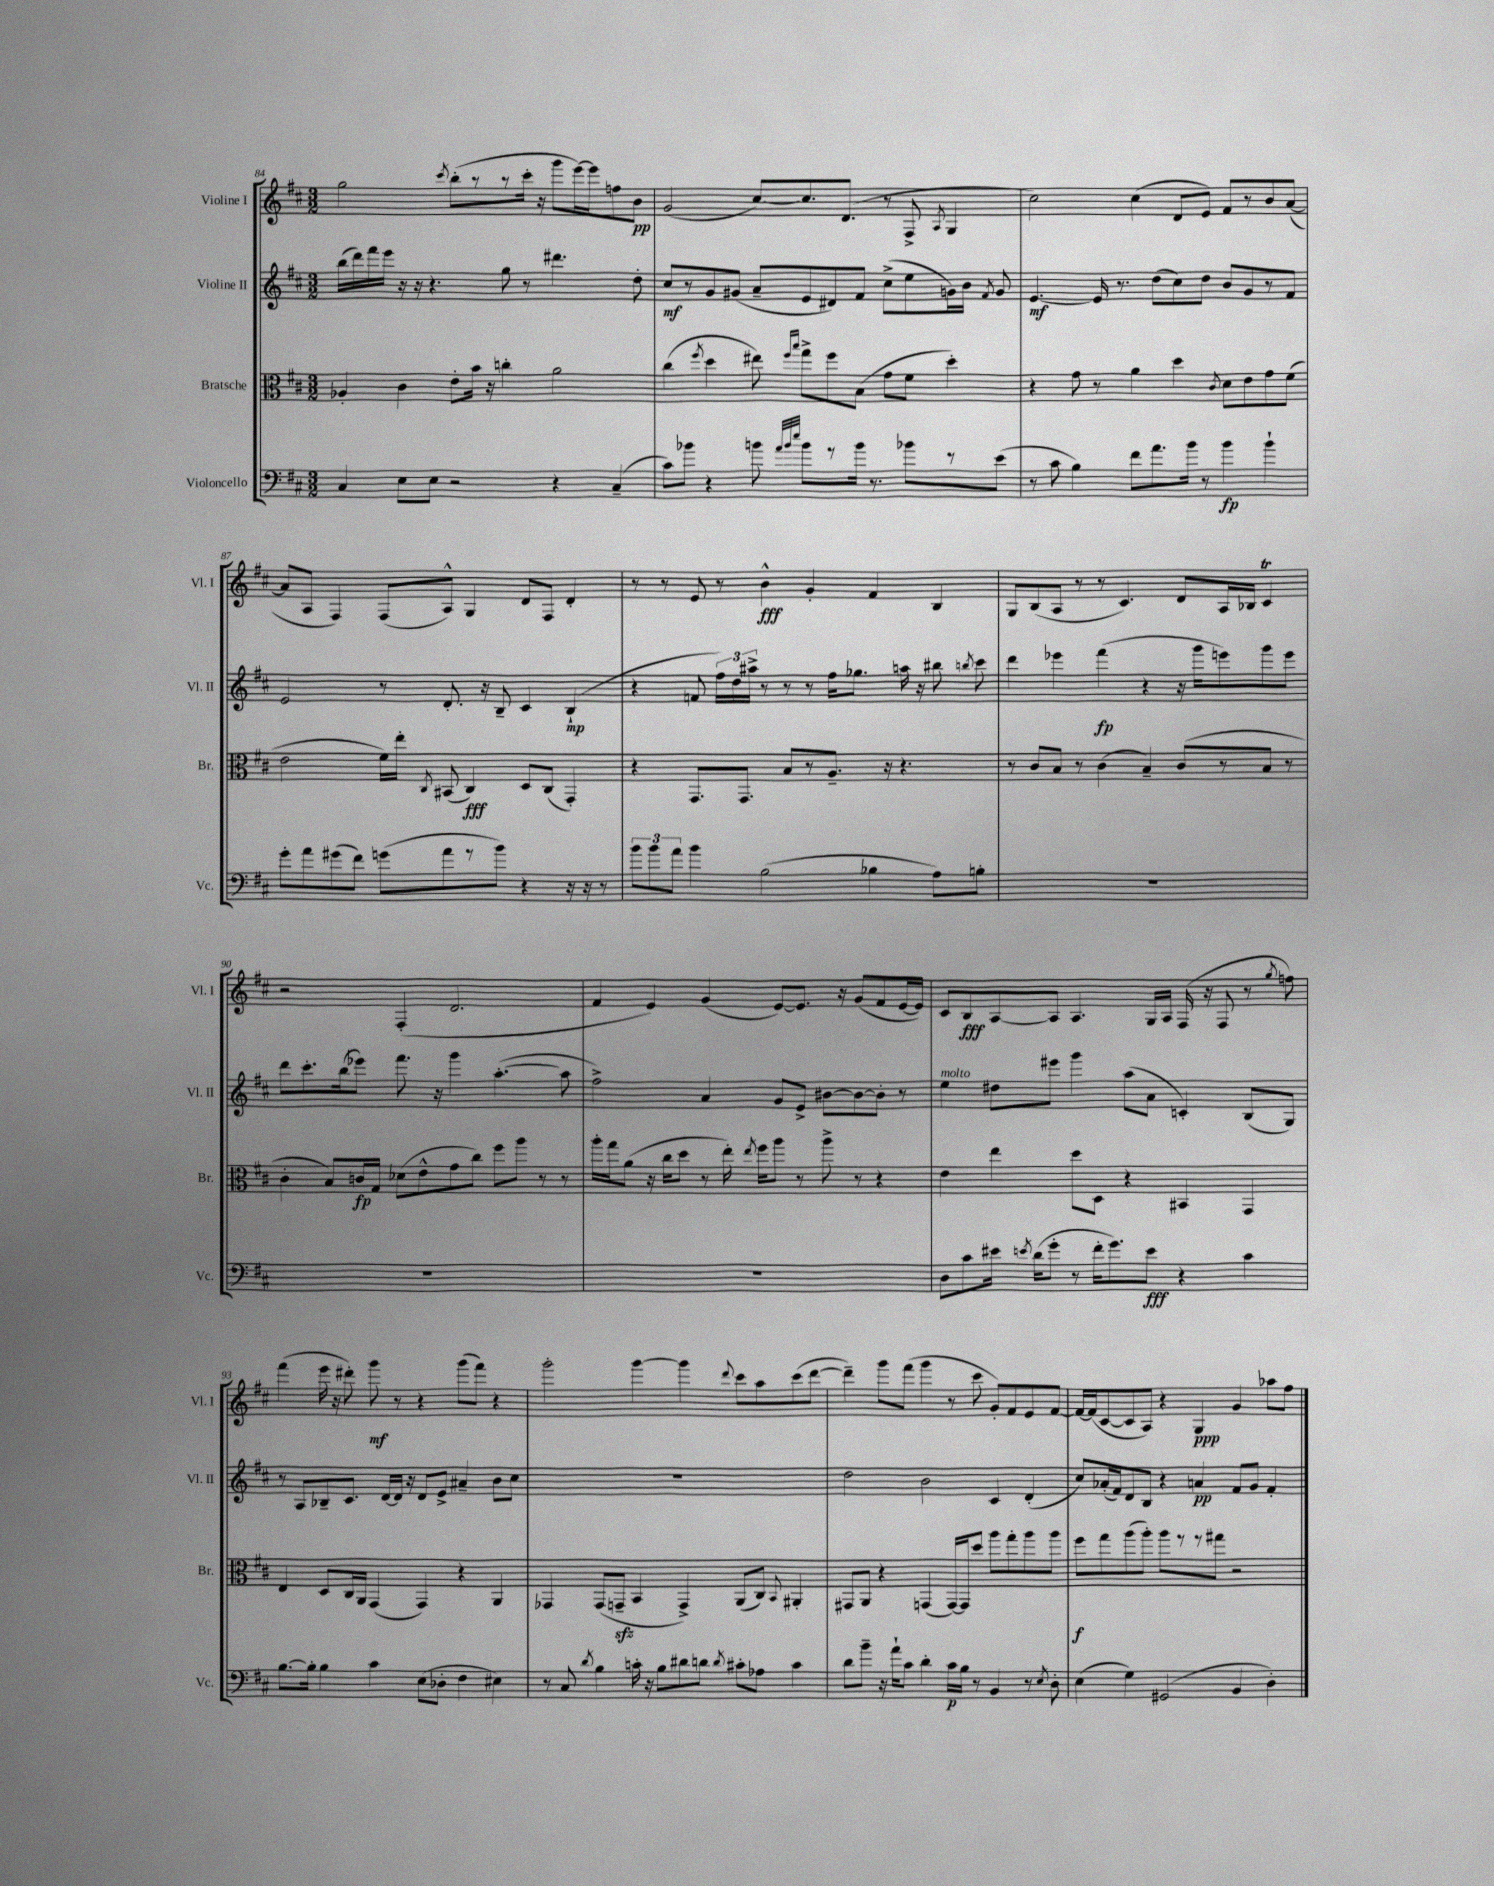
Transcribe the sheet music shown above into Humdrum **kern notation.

**kern	**kern	**kern	**kern
*staff4	*staff3	*staff2	*staff1
*clefF4	*clefC3	*clefG2	*clefG2
*k[f#c#]	*k[f#c#]	*k[f#c#]	*k[f#c#]
*M3/2	*M3/2	*M3/2	*M3/2
4C#	4A-'	(16bb	2gg
.	.	16ddd)	.
.	.	16fff#	.
.	.	16eee	.
8E	4c#	16r	.
.	.	16r	.
8E	.	4.r	.
.	.	.	8qccc#
2r	8e'	.	(8bb'
.	16b	.	8r
.	16r	.	.
.	4cc'	8gg	8r
.	.	8r	16ccc#'
.	.	.	16r
4r	2a	4.ddd#	8ggg
.	.	.	[16eee)
.	.	.	16eee]
(4C#~	.	.	8ff
.	.	8dd'	8b
=	=	=	=
8c#)	(4cc#	8cc#	(2g
8b-	.	8r	.
.	8qff#	.	.
4r	4dd	8g	.
.	.	(8g#	.
8b	8ee#)	8a~	[8cc#)
32qqa	.	.	.
32qqb	16qqff#	.	.
32qqee	16qqbb	.	.
8b	8gg^	8e	8.cc#]
8r	8ff#	8d#)	.
.	.	.	(8.d
16b	(8B	8f#	.
8.r	.	.	.
.	8g	(8cc#^	8r
8b-	8f#	8ee	8F#^
.	.	.	8qA
8r	4dd')	16g)	4G
.	.	16b	.
.	.	8qf#	.
(8e	.	8g	.
=	=	=	=
8r	4r	[4.e	2cc#)
8c#	.	.	.
4B)	8g	.	.
.	8r	16e]	.
.	.	8.r	.
8f#	4a	.	(4cc#
8.a	.	(8dd	.
.	4dd	8cc#)	8d
16b	.	.	.
8r	.	8dd	8e)
.	8qc#	.	.
4b	8d	8b	8f#
.	8e	8g	8r
4b`	8g	8r	8b
.	(8f#	8f#	([8a
=	=	=	=
8g'	2e	2e	8a]
8a	.	.	8A
(8g#	.	.	4F#)
8f#)	.	.	.
(8g	16f#)	8r	(8F#
.	16ee'	.	.
.	8qC#	.	.
8a	(8BB#	8.d'	8A^^)
8r	4C#)	.	4G
.	.	16r	.
8b)	.	8B~	.
4r	8D	4c#	8d
.	(8C#	.	8F#
16r	4GG')	(4B`	4d'
16r	.	.	.
8r	.	.	.
=	=	=	=
12b	4r	4r	8r
12b	.	.	.
.	.	.	8r
12a	.	.	.
4b	8.GG	8f	8e
.	.	24ff#)	8r
.	.	24dd	.
.	8.GG	.	.
.	.	24aa#^	.
(2B	.	8r	4b^^
.	8B	8r	.
.	8r	8r	4g'
.	8.A~	16ff#	.
.	.	8.gg-	.
4B-	.	.	4f#
.	16r	.	.
.	4.r	16aa	.
.	.	16r	.
8A)	.	8bb#	4B
.	.	8qbb	.
8B'	.	8ccc#	.
=	=	=	=
1.r	8r	4ddd	8G
.	8c#	.	(8B
.	8B	4eee-	8A
.	8r	.	8r
.	(4c#	(4fff#	8r
.	.	.	4.c#)
.	4B~)	4r	.
.	(8c#	16r	8d
.	.	16ggg	.
.	8r	8eee)	16A
.	.	.	16B-
.	8B	8ggg	4c#
.	8r	8eee	.
=	=	=	=
1.r	4c#'	8ddd	2r
.	.	8.ccc#'	.
.	8B)	.	.
.	.	(16bb	.
.	16c	8eee-)	.
.	16G	.	.
.	(8d-	8.fff#	(4F#'
.	8e^^	.	.
.	.	16r	.
.	8g	4ggg	2.d
.	8cc#)	.	.
.	8ff#	([4.aa'	.
.	8aa	.	.
.	8r	.	.
.	8r	8aa]	.
=	=	=	=
1.r	16aa'	2ff#^)	4f#
.	16gg	.	.
.	(8a	.	.
.	16r	.	4e)
.	16cc#	.	.
.	8dd	.	.
.	8r	4a	(4g
.	16ee')	.	.
.	8qee	.	.
.	16ff#	.	.
.	8aa	8g	[8e)
.	8r	8e^	8.e]
.	8aa^	[8b#	.
.	.	.	16r
.	8r	8b#_	(8g
.	4r	8b#']	8f#
.	.	8r	[16e
.	.	.	16e])
=	=	=	=
8D	4e	4ee	8c#
8c#	.	.	8B
16e#	4ee	8dd#	[8A
8qe	.	.	.
(16d	.	.	.
8g'	.	8eee#	8A]
8r	8dd	4ggg	4.A
16f#'	8D	.	.
8.g)	.	.	.
.	4r	(8aa	.
8e	.	8a	16G
.	.	.	16A
4r	4BB#	4c')	(16F#
.	.	.	16r
.	.	.	8F#
4c#	4GG	(8B	8r
.	.	.	8qgg
.	.	8G)	8ff)
=	=	=	=
[8.B	4E	8r	(4fff#
.	.	8A	.
16B']	.	.	.
4B	8D	8B-~	16eee
.	.	.	16r
.	16C#	8.c#	8ddd#')
.	16AA	.	.
4c#	(4GG	.	8ggg
.	.	[16d	.
.	.	16d]	8r
.	.	16r	.
(8E	4GG)	8d	4r
8D-'	.	8e^	.
4F#	4r	4a#~	(8ggg
.	.	.	8fff#)
4E#)	4AA	8b	4r
.	.	8cc#	.
=	=	=	=
8r	4GG-	1.r	2ggg'
8C#	.	.	.
8qd	.	.	.
4B	(8GG-	.	.
.	8GG~	.	.
16c'	4BB	.	[4ggg
16r	.	.	.
8B	.	.	.
8d#	4GG^)	.	4ggg]
8d	.	.	.
8qd	.	.	8qqddd
8c#'	(8AA	.	8ccc#
8A-	8C#)	.	8aa
.	8qqBB	.	.
4c#	4AA#'	.	(8ccc#
.	.	.	[8ddd
=	=	=	=
8d	8GG#	2dd	4ddd~])
8b~	8AA	.	.
16r	4r	.	8ggg
16a`	.	.	.
8c#	.	.	(8fff#
4d'	(4GG	2b	4ggg
16c#	[16GG)	.	8r
16B	16GG]	.	.
8r	8dd	.	8ccc#
4BB	8aa	4c#	8g')
.	8gg'	.	8f#
8r	8aa	(4d'	8e
8qE	.	.	.
8D'	8aa	.	[8f#
=	=	=	=
(4E	8ff#	8cc#)	16f#_
.	.	.	(16f#]
.	8gg	(16a-'	[8c#
.	.	16f#)	.
4G)	(8aa	8d	8c#]
.	8aa')	8B	8A)
(2GG#	8aa	4r	4r
.	8r	.	.
.	8r	4a	4G
.	8gg#	.	.
4BB	2r	8f#	4g
.	.	8g	.
4D')	.	4f#'	8aa-
.	.	.	8ff#
==	==	==	==
*-	*-	*-	*-
